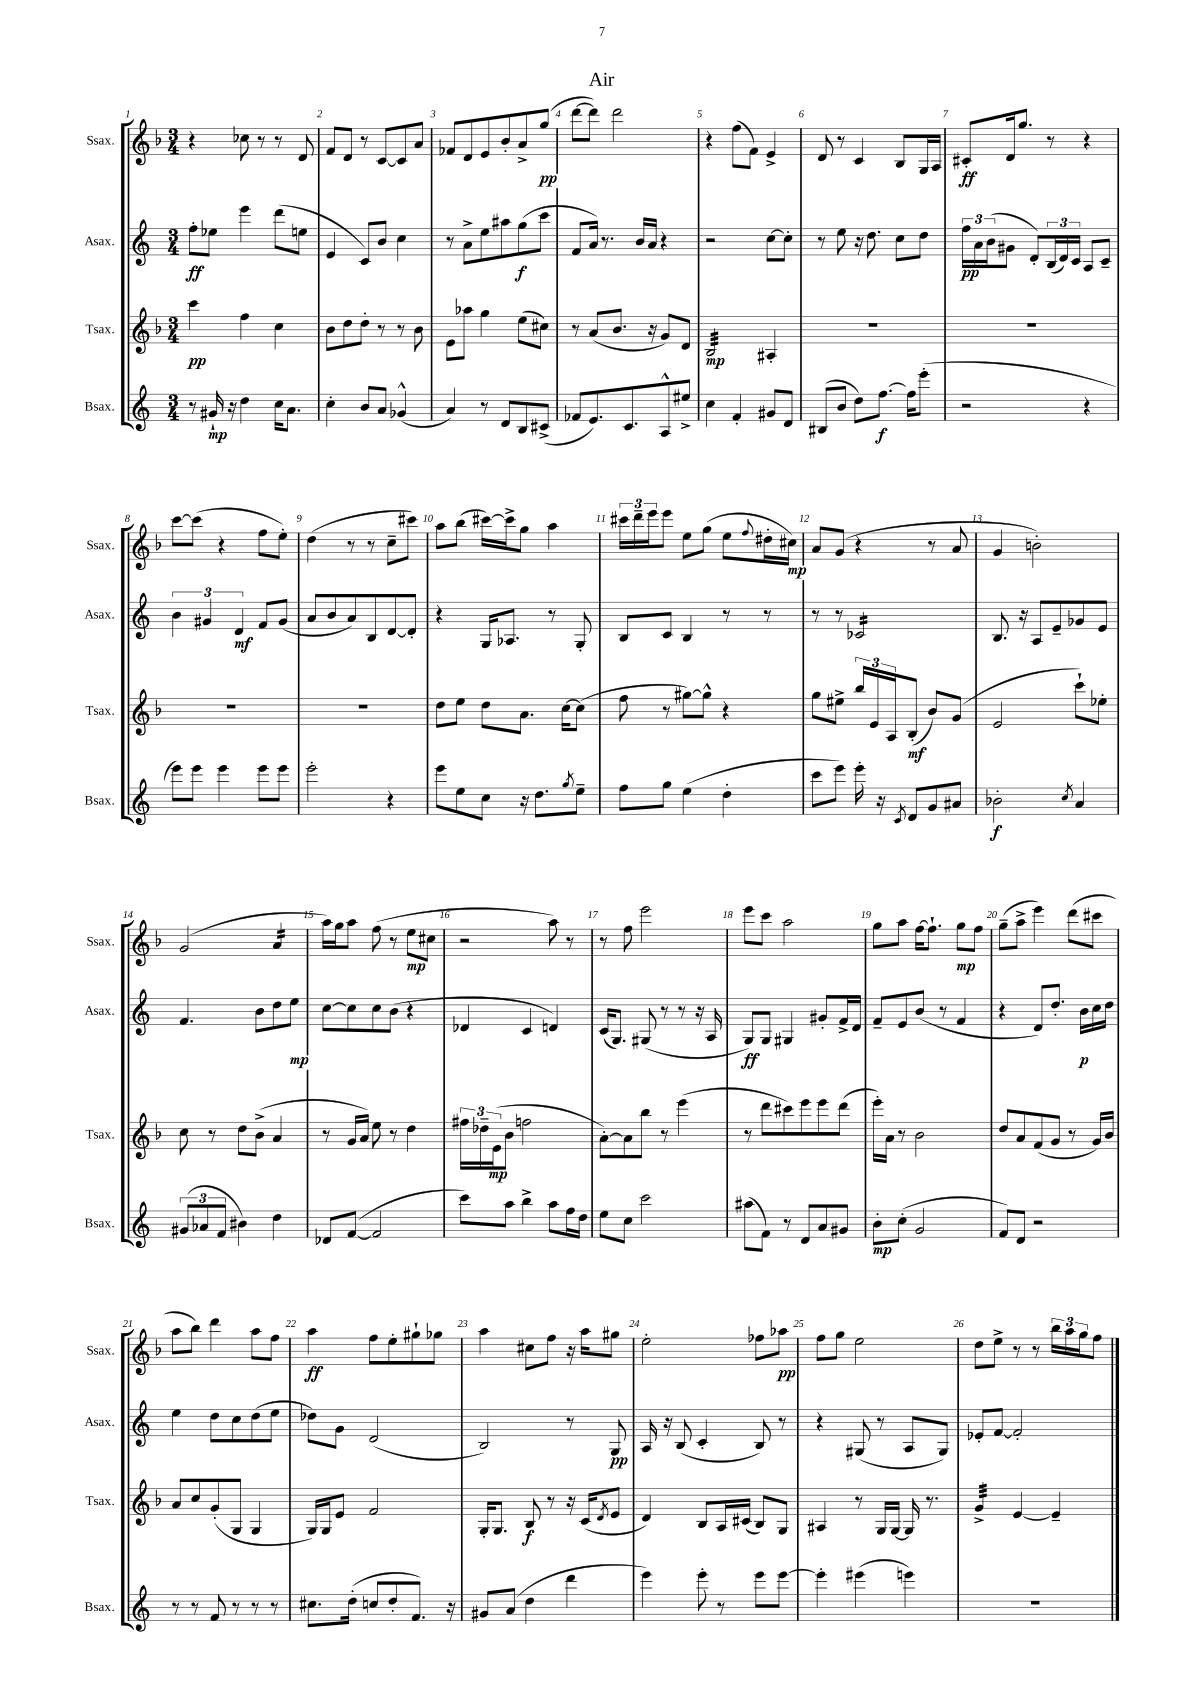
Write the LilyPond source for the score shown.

\header { title = "Air" }
<<
\new StaffGroup <<
\new Staff = "s0" \with { instrumentName = "Ssax." shortInstrumentName = "Ssax." } {
    \clef treble \key f \major \numericTimeSignature \time 3/4
    r4 ces''8 r8 r8 d'8 |
    f'8 d'8 r8 c'8~ c'8 a'8 |
    fes'8 d'8 e'8 bes'8-. a'8-> g''8\pp( |
    d'''8~ d'''8) d'''2 |
    r4 f''8( f'8) e'4-> |
    d'8 r8 c'4 bes8 g16 a16 |
    cis'8-.\ff d'16 g''8. r8 r4 |
    c'''8~ c'''8( r4 f''8 e''8-.) |
    d''4( r8 r8 c''8-- cis'''8) |
    a''8 bes''8( cis'''16~) cis'''16-> g''8 a''4 |
    \tuplet 3/2 { cis'''16 d'''16-- e'''16 } e'''8 e''8 g''8( e''8 \appoggiatura { f''8 } dis''16-. cis''16\mp) |
    a'8 g'8( r4 r8 a'8 |
    g'4 b'2-.) |
    g'2( a'4:16 |
    a''16) g''16 a''8 f''8( r8 e''8\mp cis''8 |
    r2 a''8) r8 |
    r8 f''8 e'''2 |
    e'''8 c'''8 a''2 |
    g''8 a''8 f''16~ f''8.-! g''8\mp f''8 |
    g''8--( a''8-> e'''4) d'''8( cis'''8 |
    a''8 bes''8) d'''4 a''8 f''8 |
    a''4\ff f''8 e''8-. gis''8-! ges''8 |
    a''4 cis''8 f''8 r16 a''16 gis''8 |
    e''2-. fes''8 aes''8\pp |
    f''8 g''8 e''2 |
    d''8 e''8-> r8 r8 \tuplet 3/2 { bes''16 a''16 g''16 } f''8 \bar "|." |
}
\new Staff = "s1" \with { instrumentName = "Asax." shortInstrumentName = "Asax." } {
    \clef treble \key c \major \numericTimeSignature \time 3/4
    f''8-.\ff ees''8 e'''4 d'''8( e''8 |
    e'4 c'8) b'8 c''4 |
    r8 a'8-> e''8 ais''8 g''8\f( c'''8 |
    f'8 a'16) r8. b'16 a'16 r4 |
    r2 c''8~ c''8-. |
    r8 e''8 r16 d''8. c''8 d''8 |
    \tuplet 3/2 { f''16\pp a'16 b'16( } gis'8 d'8-.) \tuplet 3/2 { b16( d'16) c'16 } a8 c'8-- |
    \tuplet 3/2 { b'4 gis'4 d'4\mf } f'8 gis'8( |
    a'8 b'8 a'8) b8 d'8~ d'8-. |
    r4 g16 aes8. r8 g8-. |
    b8 c'8 b4 r8 r8 |
    r8 r8 ces'2:16 |
    b8. r16 a8 e'8-- ges'8 e'8 |
    f'4. b'8 d''8 e''8\mp |
    c''8~ c''8 c''8 b'8( r4 |
    des'4 c'4 d'4) |
    c'16( g8.) gis8( r8 r8 r16 a16 |
    g8\ff) g8 gis4 gis'8-. f'16-> d'16 |
    f'8-- e'8 b'8( r8 f'4 |
    r4 d'8) d''8.-. b'16\p c''16 d''16 |
    e''4 d''8 c''8 d''8( e''8 |
    des''8) g'8 d'2( |
    b2) r8 g8\pp |
    a16 r16 b8( c'4-. b8) r8 |
    r4 gis8( r8 a8 gis8) |
    ees'8-. f'8~ f'2-. \bar "|." |
}
\new Staff = "s2" \with { instrumentName = "Tsax." shortInstrumentName = "Tsax." } {
    \clef treble \key f \major \numericTimeSignature \time 3/4
    c'''4\pp f''4 c''4 |
    bes'8 d''8 d''8-. r8 r8 bes'8 |
    e'8 aes''8 g''4 e''8( cis''8) |
    r8 a'8( bes'8. r16 g'8) d'8 |
    bes2:32\mp ais4-. |
    R2. |
    R2. |
    R2. |
    R2. |
    d''8 e''8 d''8 a'8. c''16~ c''8( |
    f''8 r8 gis''8~) gis''8-^ r4 |
    g''8 eis''8-> \tuplet 3/2 { bes''16 e'16 a16 } bes8-.\mf( bes'8) g'8( |
    e'2 c'''8-!) ees''8-. |
    c''8 r8 d''8 bes'8->( a'4 |
    r8 g'16 a'16) e''8 r8 d''4 |
    \tuplet 3/2 { fis''16 des''16-- e'16\mp( } bes'8 f''2 |
    a'8~-.) a'8 bes''8 r8 e'''4( |
    r8 d'''8 cis'''8) e'''8 e'''8 d'''8( |
    e'''16-.) a'16 r8 bes'2 |
    d''8 a'8 f'8( g'8 r8 g'16) bes'16 |
    a'8 c''8 g'8-.( g8 g4 |
    g16) g16 e'8 f'2 |
    g16-. g8. bes8\f r8 r16 c'16( \acciaccatura { d'8 } e'8 |
    d'4) bes8 a16 cis'16( bes8) g8 |
    ais4 r8 g16 g16~ g16 r8. |
    g'4:32-> e'4~ e'4-- \bar "|." |
}
\new Staff = "s3" \with { instrumentName = "Bsax." shortInstrumentName = "Bsax." } {
    \clef treble \key c \major \numericTimeSignature \time 3/4
    r8 gis'16-!\mp r16 d''4 c''16 a'8. |
    c''4-. b'8 a'8 ges'4-^( |
    a'4) r8 d'8 b8 cis'8->( |
    fes'8 e'8.) c'8. a8-^ eis''8-> |
    c''4 f'4-. gis'8 d'8 |
    bis8( b'8 d''8) f''8.~\f f''16 e'''8-.( |
    r2 r4 |
    e'''8) e'''8 e'''4 e'''8 e'''8 |
    e'''2-. r4 |
    e'''8 e''8 c''8 r16 d''8. \acciaccatura { g''8 } e''8-- |
    f''8 g''8 e''4( d''4-. |
    c'''8 e'''8) e'''16-. r16 \acciaccatura { c'8 } d'8 g'8 ais'8 |
    bes'2-.\f \acciaccatura { c''8 } a'4 |
    \tuplet 3/2 { gis'8( aes'8 f'8 } bis'4) d''4 |
    des'8 f'8~( f'2 |
    c'''8) a''8 b''4-> a''8 f''16 d''16 |
    e''8 c''8 c'''2 |
    ais''8( f'8) r8 d'8 a'8 gis'8 |
    b'8-.\mp c''8-.( g'2 |
    f'8) d'8 r2 |
    r8 r8 f'8 r8 r8 r8 |
    cis''8. d''16-.( c''8 d''8-. f'8.) r16 |
    gis'8 a'8( d''4 d'''4 |
    e'''4) e'''8-. r8 e'''8 e'''8~ |
    e'''4-. eis'''4( e'''4) |
    R2. \bar "|." |
}
>>
>>
\layout { \context { \Score \override BarNumber.break-visibility = ##(#f #t #t) barNumberVisibility = #all-bar-numbers-visible } }
